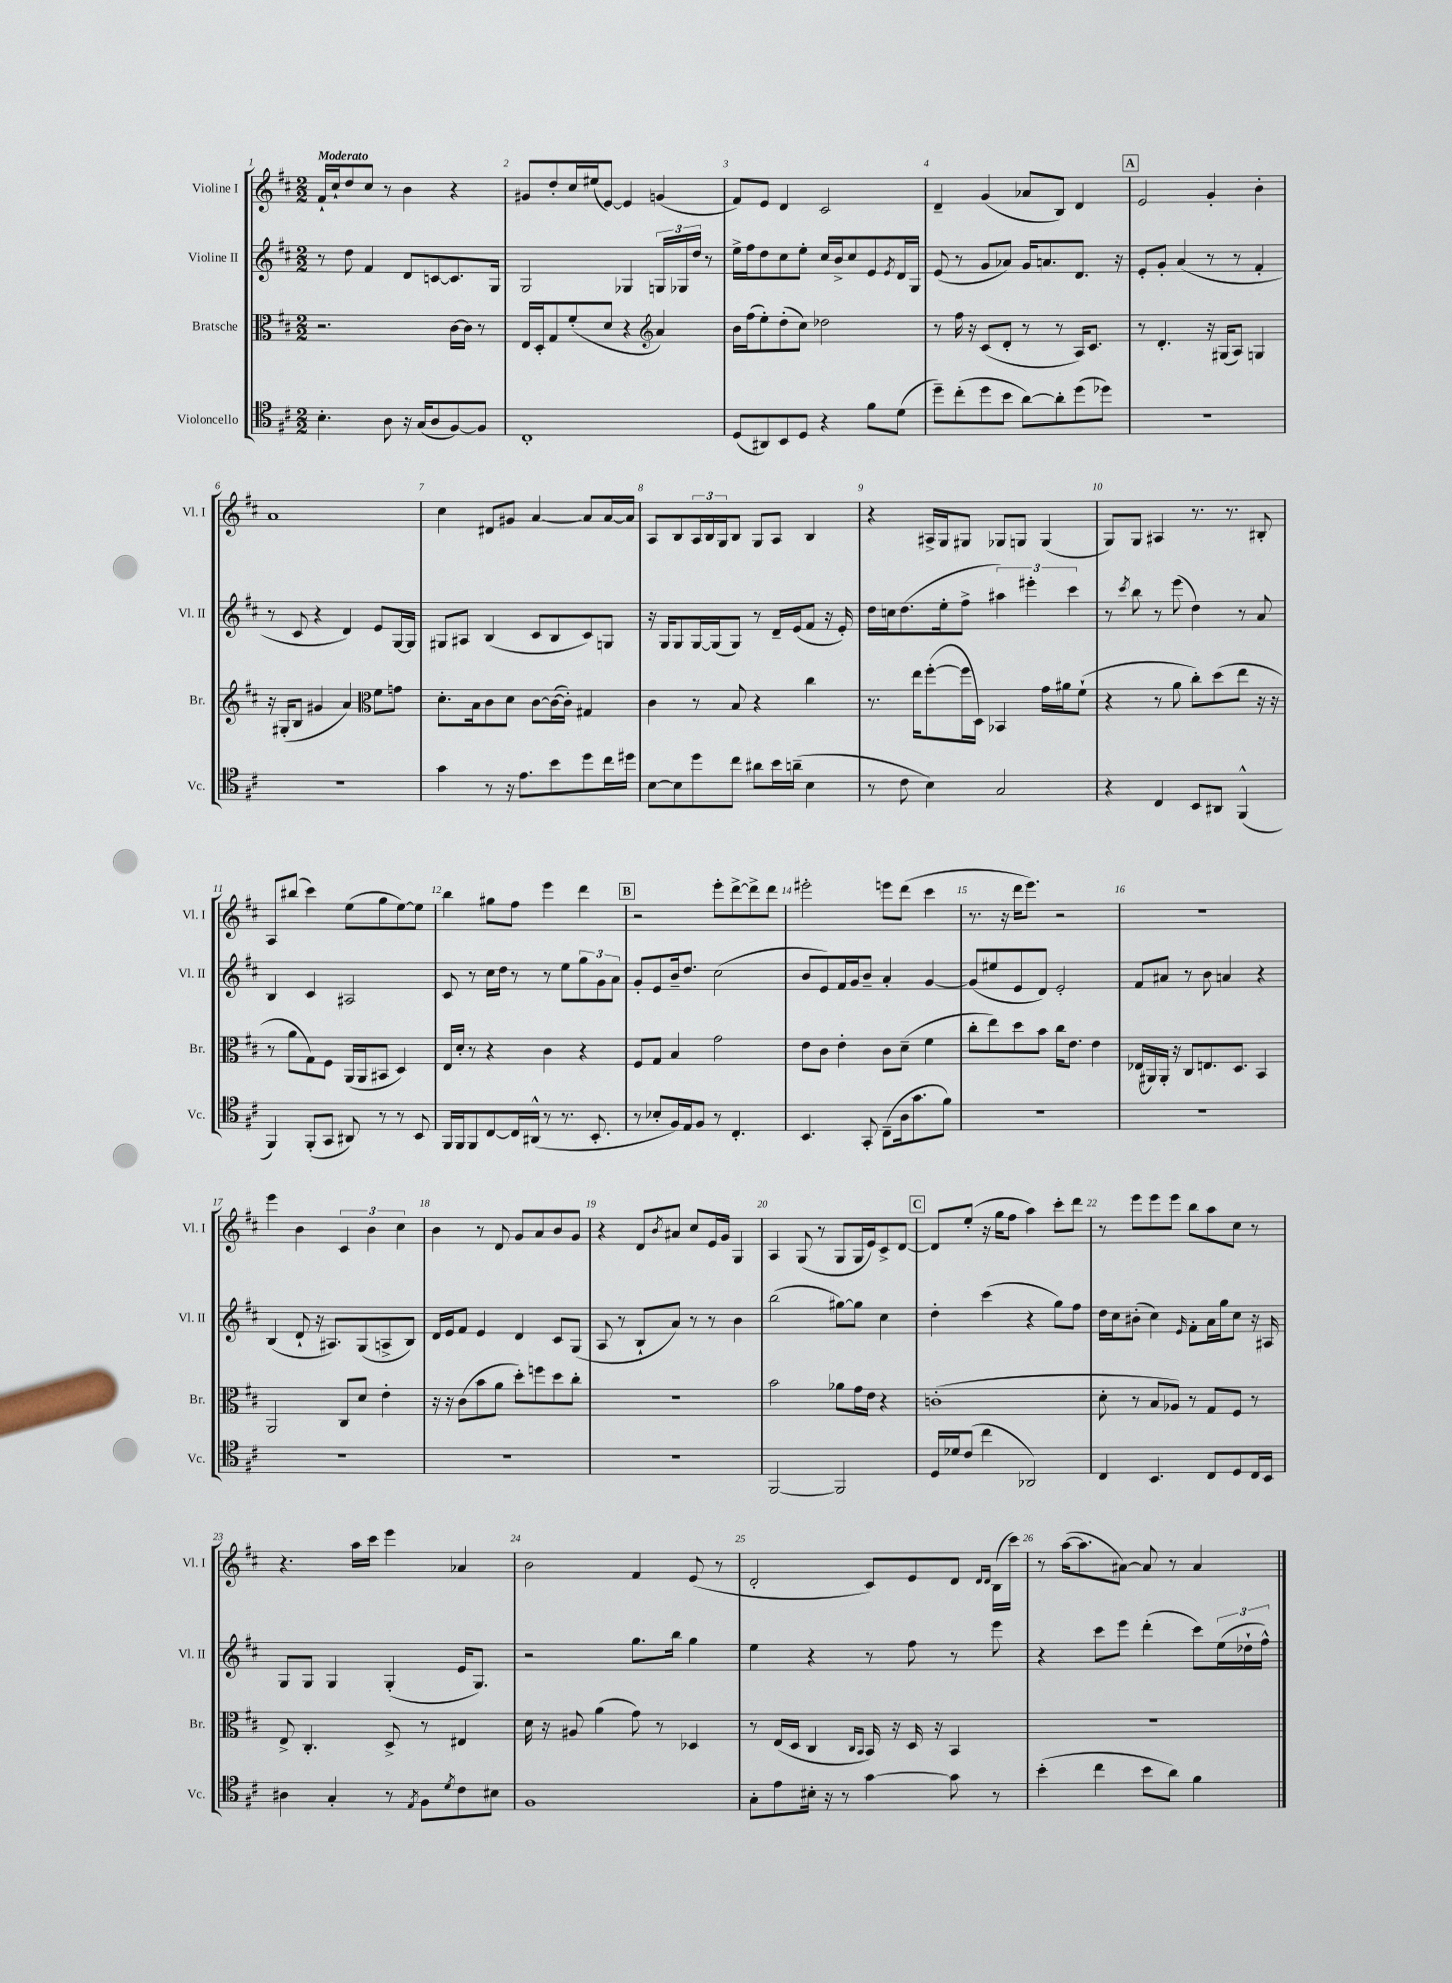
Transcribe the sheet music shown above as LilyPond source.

<<
\new StaffGroup <<
\new Staff = "s0" \with { instrumentName = "Violine I" shortInstrumentName = "Vl. I" } {
    \clef treble \key d \major \numericTimeSignature \time 2/2 \tempo "Moderato"
    fis'16-! cis''16-! d''8 cis''8 r8 b'4 r4 |
    gis'8 d''8-. cis''16 eis''16( e'8~) e'4 g'4( |
    fis'8) e'8 d'4 cis'2 |
    d'4-- g'4( aes'8 b8) d'4 |
    \mark \markup { \box "A" } e'2 g'4-. b'4-. |
    a'1 |
    cis''4 dis'8 gis'8 a'4~ a'8 a'16~ a'16 |
    a8 b8 \tuplet 3/2 { a16 b16 g16 } b8 g8 a8 b4 |
    r4 ais16-> g16 gis8 ges8 g8 g4( |
    g8) g8 ais4 r8. r8. bis8-. |
    a8 bis''8( cis'''4) e''8( g''8 e''8~) e''8 |
    b''4 gis''8 fis''8 e'''4 d'''4 |
    \mark \markup { \box "B" } r2 e'''8-. d'''8~-> d'''8-> d'''8 |
    eis'''2-. e'''8 d'''8( cis'''4 |
    r8. r16 d'''16 e'''8.) r2 |
    R1 |
    e'''4 b'4 \tuplet 3/2 { cis'4 b'4 cis''4 } |
    b'4 r8 d'8 g'8 a'8 b'8 g'8 |
    r4 d'8 \acciaccatura { b'8 } ais'8 cis''8 e'16 g'16 g4 |
    a4 g8( r8 g8 g16 e'16) cis'8-> d'8~ |
    \mark \markup { \box "C" } d'8 e''8-.( r16 g''16 fis''8 a''4) cis'''8-. d'''8 |
    r8 e'''8 e'''8 e'''8 b''8 a''8 cis''8 r8 |
    r4. a''16 cis'''16 e'''4 aes'4 |
    b'2 fis'4 e'8( r8 |
    d'2-. cis'8) e'8 d'8 \grace { d'16 d'16 } b16( cis'''16) |
    r8 a''16~( a''8. ais'8~) ais'8 r8 ais'4 \bar "|." |
}
\new Staff = "s1" \with { instrumentName = "Violine II" shortInstrumentName = "Vl. II" } {
    \clef treble \key d \major \numericTimeSignature \time 2/2
    r8 d''8 fis'4 d'8 c'8~ c'8. g16 |
    g2 ges4 \tuplet 3/2 { g16 ges16 d''16 } r8 |
    e''16-> fis''16 d''8 cis''8 e''8-. cis''16 b'16-> cis''8 e'8 \acciaccatura { e'8 } d'16 g16 |
    e'8( r8 g'8 aes'8) g'16 a'8. d'8. r16 |
    \mark \markup { \box "A" } e'8-. g'8-. a'4( r8 r8 fis'4-. |
    r8 cis'8 r4 d'4) e'8 g16~ g16 |
    gis8 ais8 b4( cis'8 b8 cis'8) g8 |
    r16 g16 g8 g16~ g16( g8) r8 d'16-- e'16( fis'8 r16 e'16-.) |
    d''16 c''16 d''8.( e''16-. fis''8-> \tuplet 3/2 { ais''4) eis'''4-. cis'''4 } |
    r8 \acciaccatura { cis'''8 } b''8 r8 e'''8( d''4) r8 a'8 |
    b4 cis'4 ais2 |
    cis'8 r8 cis''16 d''16 r8 r8 e''8 \tuplet 3/2 { g''8 g'8 a'8 } |
    \mark \markup { \box "B" } g'8-. e'8 b'16-- d''8. cis''2( |
    b'8 e'8) fis'16 g'16 b'8-- a'4-. g'4~ |
    g'8( eis''8 e'8 d'8) e'2-. |
    fis'8 ais'8 r8 b'8 a'4 r4 |
    b4( d'8-! r16 ais8.) g8( a8-> b8) |
    d'16 e'16 fis'8 e'4 d'4 cis'8 g8( |
    a8 r8 b8-! a'8) r8 r8 b'4 |
    b''2( gis''8~) gis''8 cis''4 |
    \mark \markup { \box "C" } d''4-. cis'''4( r4 g''8) fis''8 |
    d''16 cis''16 bis'8-.( cis''4) \grace { e'16 } fis'8-. a'16 g''16 cis''8 r16 ais16 |
    g8 g8 g4 g4-.( e'16 g8.) |
    r2 g''8. b''16 g''4 |
    e''4 r4 r8 fis''8 r8 e'''8 |
    r4 cis'''8 e'''8 d'''4-.( cis'''8) \tuplet 3/2 { e''16( des''16-! fis''16-^) } \bar "|." |
}
\new Staff = "s2" \with { instrumentName = "Bratsche" shortInstrumentName = "Br." } {
    \clef alto \key d \major \numericTimeSignature \time 2/2
    r2. cis'16~ cis'16 r8 |
    e16 d16-. g8 fis'8-.( d'8 r4 \clef treble a'4) |
    b'16 fis''16( e''8-.) d''8-.( cis''8) des''2 |
    r8 fis''16 r16 cis'8( d'8-. r8 r8 a16) cis'8. |
    \mark \markup { \box "A" } r8 d'4.-. r16 gis16( a8) g4 |
    r16 gis16-.( b8 gis'4 a'4) \clef alto fis'8 g'8 |
    d'8.-. b16 cis'8 d'8 cis'8~ cis'16~( cis'16-.) gis4 |
    cis'4 r8 b8 r4 cis''4 |
    r8. e''16 fis''8~-.( fis''16 d16) bes,4 g'16 ais'16 fis'8-!( |
    r4 r8 a'8 cis''8-.) d''8( e''8 r16 r16 |
    r8 a'8 g8) fis8 a,16( a,16 bis,8 d4) |
    e16 d'16-. r8 r4 cis'4 r4 |
    \mark \markup { \box "B" } fis8 g8 b4 g'2 |
    e'8 cis'8 e'4-. cis'8 d'8--( fis'4 |
    cis''8-. e''8) d''8 b'8 cis''16 e'8. e'4 |
    ees16( ais,16) ais,16-. r16 cis8 e8. d8. b,4 |
    a,2 cis8 d'8 e'4-. |
    r16 r16 cis'8( b'8 a'8 d''8-.) f''8 d''8 cis''8-. |
    r1 |
    b'2 aes'8 g'16 e'16 r4 |
    \mark \markup { \box "C" } c'1-.( |
    d'8-. r8 b8 aes8) r8 g8 fis8 r8 |
    e8-> cis4.-. d8-> r8 eis4 |
    d'16 r16 ais8 a'4( g'8) r8 des4 |
    r8 e16( d16 cis4 \grace { cis16 b,16 } b,16) r16 d16 r16 b,4 |
    r1 \bar "|." |
}
\new Staff = "s3" \with { instrumentName = "Violoncello" shortInstrumentName = "Vc." } {
    \clef tenor \key d \major \numericTimeSignature \time 2/2
    b4.-. a8 r16 g16( a8 fis8~) fis8 |
    cis1-. |
    d8( ais,8) b,8 d8 r4 fis'8 d'8( |
    d''8--) cis''8-.( d''8 b'8 a'8~) a'8-. d''8( des''8) |
    \mark \markup { \box "A" } R1 |
    R1 |
    g'4 r8 r16 e'8. b'8 d''8 cis''16 dis''16 |
    b8~ b8 d''8 cis''8 ais'8 b'16 a'16--( b4 |
    r8 cis'8 b4) g2 |
    r4 cis4 b,8 ais,8 fis,4-^( |
    fis,4) fis,8-.( g,8 ais,8) r8 r8 b,8 |
    fis,16 fis,16 fis,8 cis8~ cis16 ais,16-^( r8 r8. b,8.-. |
    \mark \markup { \box "B" } r8 bes8-. fis16) e16 fis8 r8 cis4.-. |
    b,4. g,8-. cis8--( a16 g'8. fis'8) |
    R1 |
    R1 |
    R1 |
    R1 |
    R1 |
    fis,2~ fis,2 |
    \mark \markup { \box "C" } d16 des'16 cis'8( cis''4 aes,2) |
    cis4 b,4. cis8 d8 cis16 b,16 |
    ais4 g4-. r8 \acciaccatura { e8 } fis8 \acciaccatura { d'8 } cis'8 bis8 |
    fis1 |
    g8-. e'8 bis16-. r16 r8 g'4~ g'8 r8 |
    b'4-.( cis''4 b'8 a'8) fis'4 \bar "|." |
}
>>
>>
\layout { \context { \Score \override BarNumber.break-visibility = ##(#f #t #t) barNumberVisibility = #all-bar-numbers-visible } }
